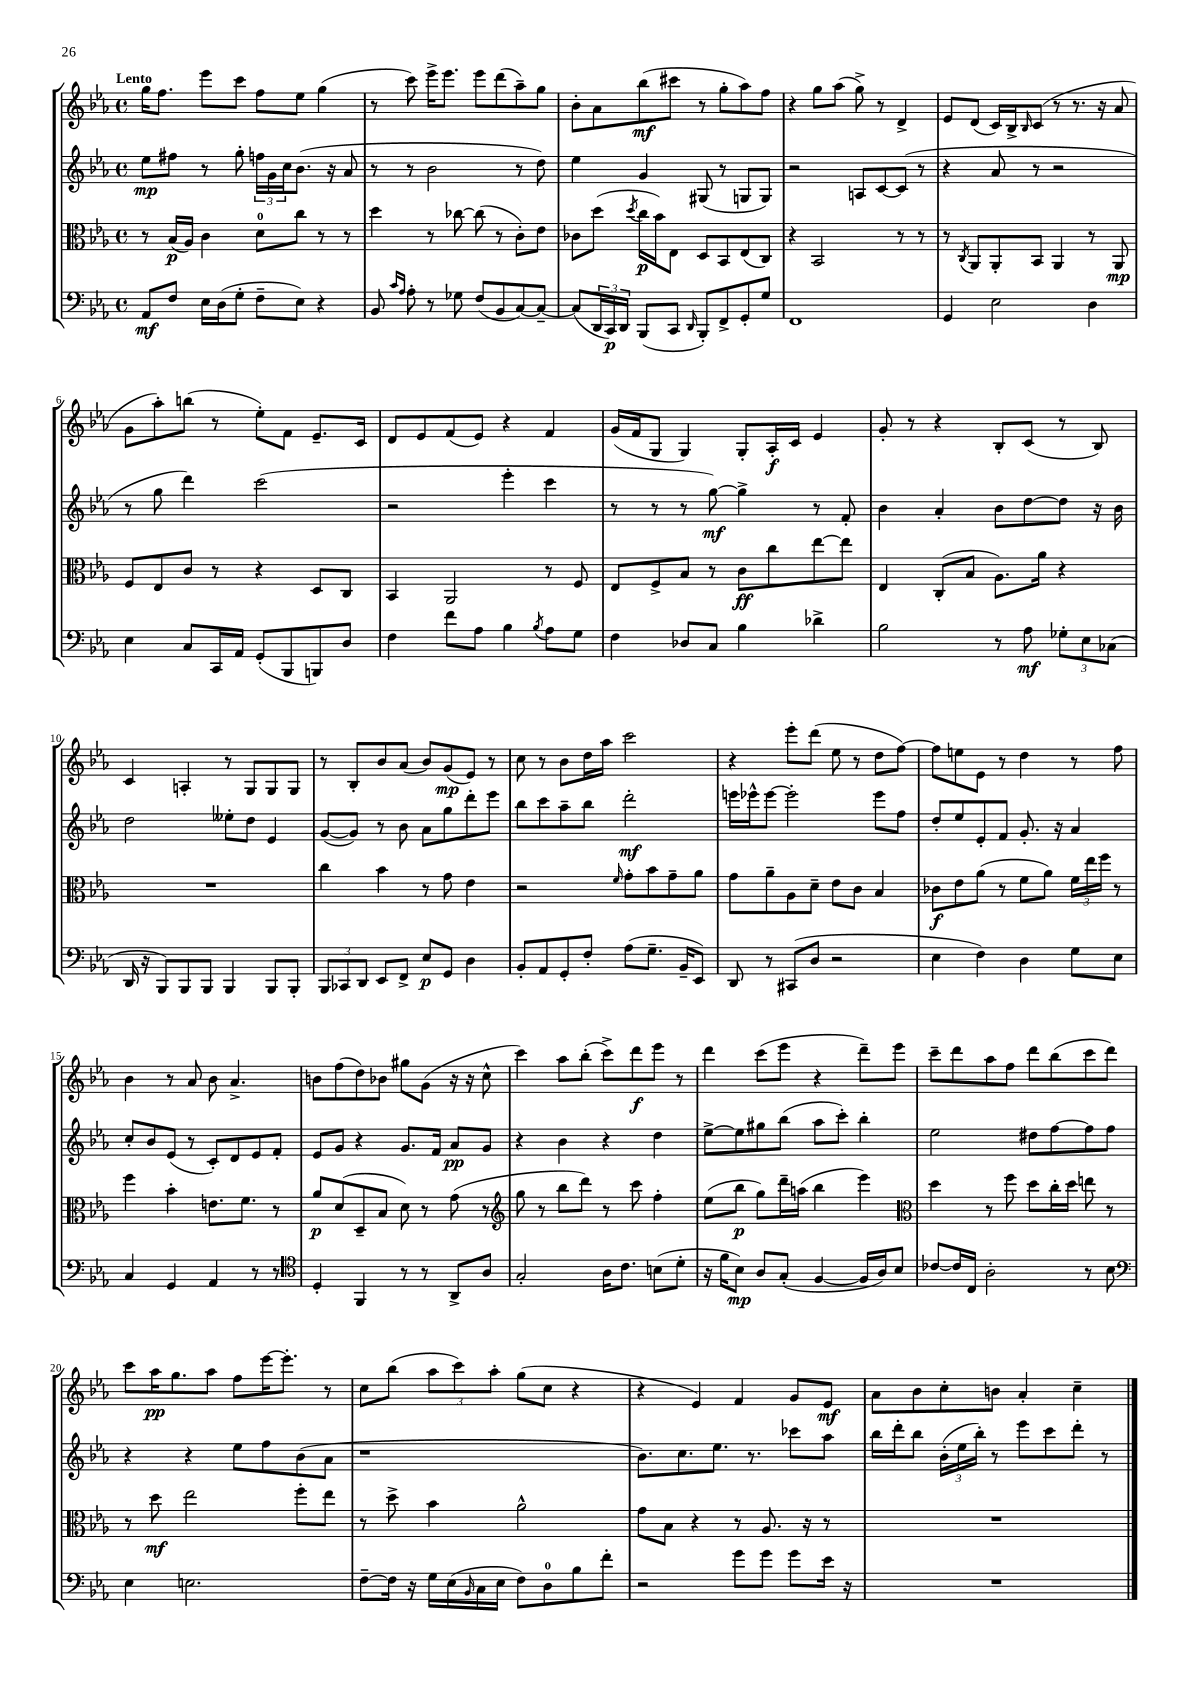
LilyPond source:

<<
\new StaffGroup <<
\new Staff = "s0" {
    \clef treble \key ees \major \defaultTimeSignature \time 4/4 \tempo "Lento"
    g''16 f''8. ees'''8 c'''8 f''8 ees''8 g''4( |
    r8 c'''8) ees'''16-> ees'''8. ees'''8 d'''8( aes''8--) g''8 |
    bes'8-. aes'8 bes''8\mf( cis'''8 r8 g''8-. aes''8) f''8 |
    r4 g''8 aes''8( g''8->) r8 d'4-> |
    ees'8 d'8( c'16) bes16-> \grace { bes16 } c'8( r8 r8. r16 aes'8 |
    g'8 aes''8-.) b''8( r8 ees''8-.) f'8 ees'8.-- c'16 |
    d'8 ees'8 f'8( ees'8) r4 f'4 |
    g'16( f'16 g8 g4) g8-. aes16-.\f c'16 ees'4 |
    g'8-. r8 r4 bes8-. c'8( r8 bes8) |
    c'4 a4-. r8 g8 g8 g8 |
    r8 bes8-. bes'8 aes'8( bes'8) g'8\mp( ees'8) r8 |
    c''8 r8 bes'8 d''16 aes''16 c'''2 |
    r4 ees'''8-. d'''8( ees''8 r8 d''8 f''8~) |
    f''8 e''8 ees'8 r8 d''4 r8 f''8 |
    bes'4 r8 aes'8 bes'8 aes'4.-> |
    b'8 f''8( d''8) bes'8 gis''8 g'8( r16 r16 c''8-^ |
    c'''4) aes''8 bes''8-.( c'''8->) d'''8\f ees'''8 r8 |
    d'''4 c'''8( ees'''8 r4 d'''8--) ees'''8 |
    c'''8-- d'''8 aes''8 f''8 d'''8 bes''8( c'''8 d'''8) |
    c'''8 aes''16\pp g''8. aes''8 f''8 ees'''16~ ees'''8.-. r8 |
    c''8 bes''8( \tuplet 3/2 { aes''8 c'''8) aes''8-. } g''8( c''8 r4 |
    r4 ees'4) f'4 g'8 ees'8\mf |
    aes'8 bes'8 c''8-. b'8 aes'4-. c''4-- \bar "|." |
}
\new Staff = "s1" {
    \clef treble \key ees \major \defaultTimeSignature \time 4/4
    ees''8\mp fis''8 r8 g''8-. \tuplet 3/2 { f''16 g'16 c''16 } bes'8.( r16 aes'8 |
    r8 r8 bes'2 r8 d''8) |
    ees''4 g'4 gis8( r8 g8 g8) |
    r2 a8 c'8~ c'8( r8 |
    r4 aes'8 r8 r2 |
    r8 g''8 d'''4) c'''2( |
    r2 ees'''4-. c'''4 |
    r8 r8 r8 g''8~\mf) g''4-> r8 f'8-. |
    bes'4 aes'4-. bes'8 d''8~ d''8 r16 bes'16 |
    d''2 eeses''8-. d''8 ees'4 |
    g'8~( g'8) r8 bes'8 aes'8 g''8 d'''8-. ees'''8 |
    bes''8 c'''8 aes''8-- bes''8 d'''2-.\mf |
    e'''16 ees'''16-^ ees'''8~ ees'''2-. ees'''8 f''8 |
    d''8-. ees''8 ees'8-. f'8 g'8.-. r16 aes'4 |
    c''8-. bes'8 ees'8( r8 c'8-.) d'8 ees'8 f'8-. |
    ees'8 g'8 r4 g'8. f'16 aes'8\pp g'8 |
    r4 bes'4 r4 d''4 |
    ees''8~-> ees''8 gis''8 bes''8( aes''8 c'''8-.) bes''4-. |
    ees''2 dis''8 f''8~ f''8 f''8 |
    r4 r4 ees''8 f''8 bes'8( aes'8 |
    r1 |
    bes'8.) c''8. ees''8. r8. ces'''8 aes''8 |
    bes''16 d'''16-. bes''8 \tuplet 3/2 { bes'16-.( ees''16 bes''16-.) } r8 ees'''8 c'''8 d'''8-. r8 \bar "|." |
}
\new Staff = "s2" {
    \clef alto \key ees \major \defaultTimeSignature \time 4/4
    r8 bes16\p( aes16) c'4 d'8-0 c''8 r8 r8 |
    d''4 r8 ces''8~ ces''8( r8 c'8-.) ees'8 |
    ces'8 d''8( \acciaccatura { d''8 } c''16\p bes'16) ees8 d8 bes,8 ees8( c8) |
    r4 bes,2 r8 r8 |
    r8 \acciaccatura { c8 } aes,8 aes,8-. bes,8 aes,4 r8 aes,8\mp |
    f8 ees8 c'8 r8 r4 d8 c8 |
    bes,4 aes,2 r8 f8 |
    ees8 f8-> bes8 r8 c'8\ff c''8 ees''8~ ees''8 |
    ees4 c8-.( bes8 aes8.) aes'16 r4 |
    R1 |
    c''4 bes'4 r8 g'8 ees'4 |
    r2 \grace { f'16 } g'8-. bes'8 g'8-- aes'8 |
    g'8 aes'8-- aes8 d'8-- ees'8 c'8 bes4 |
    ces'8\f ees'8 aes'8( r8 f'8 aes'8) \tuplet 3/2 { f'16 ees''16 f''16 } r8 |
    f''4 bes'4-. e'8. f'8. r8 |
    aes'8\p d'8( d8-- bes8 d'8) r8 g'8( r8 |
    \clef treble g''8 r8 bes''8 d'''8) r8 c'''8 f''4-. |
    ees''8( bes''8\p g''8) d'''16-- a''16( bes''4 ees'''4) |
    \clef alto d''4 r8 f''8 d''8 c''16-. d''16 e''8 r8 |
    r8 d''8\mf ees''2 f''8-. ees''8 |
    r8 d''8-> bes'4 aes'2-^ |
    g'8 bes8 r4 r8 aes8. r16 r8 |
    R1 \bar "|." |
}
\new Staff = "s3" {
    \clef bass \key ees \major \defaultTimeSignature \time 4/4
    aes,8\mf f8 ees16 d16( g8-. f8-- ees8) r4 |
    bes,8 \grace { c'16 aes16 } aes8-. r8 ges8 f8( bes,8 c8~) c8~-- |
    c8( \tuplet 3/2 { d,16 c,16\p) d,16 } bes,,8( c,8 \grace { d,16 } bes,,8-.) f,8-> g,8-. g8 |
    f,1 |
    g,4 ees2 d4 |
    ees4 c8 c,16 aes,16 g,8-.( bes,,8 b,,8) d8 |
    f4 f'8 aes8 bes4 \acciaccatura { bes8 } aes8 g8 |
    f4 des8 c8 bes4 des'4-> |
    bes2 r8 aes8\mf \tuplet 3/2 { ges8-. ees8 ces8( } |
    d,16 r16 bes,,8) bes,,8 bes,,8 bes,,4 bes,,8 bes,,8-. |
    \tuplet 3/2 { bes,,8 ces,8 d,8 } ees,8 f,8-> ees8\p g,8 d4 |
    bes,8-. aes,8 g,8-. f8-. aes8( g8.-- bes,16-- ees,8) |
    d,8 r8 cis,8( d8 r2 |
    ees4 f4) d4 g8 ees8 |
    c4 g,4 aes,4 r8 r8 |
    \clef tenor d4-. f,4 r8 r8 aes,8-> aes8 |
    g2-. aes16 c'8. b8( d'8-. |
    r16 f'16 bes8\mp) aes8 g8-.( f4~ f16 aes16) bes8 |
    ces'8~ ces'16 c16 aes2-. r8 bes8 |
    \clef bass ees4 e2. |
    f8~-- f16 r16 g16 ees16( \grace { bes,16 } c16 ees16 f8) d8-0 bes8 f'8-. |
    r2 g'8 g'8 g'8 ees'16 r16 |
    R1 \bar "|." |
}
>>
>>
